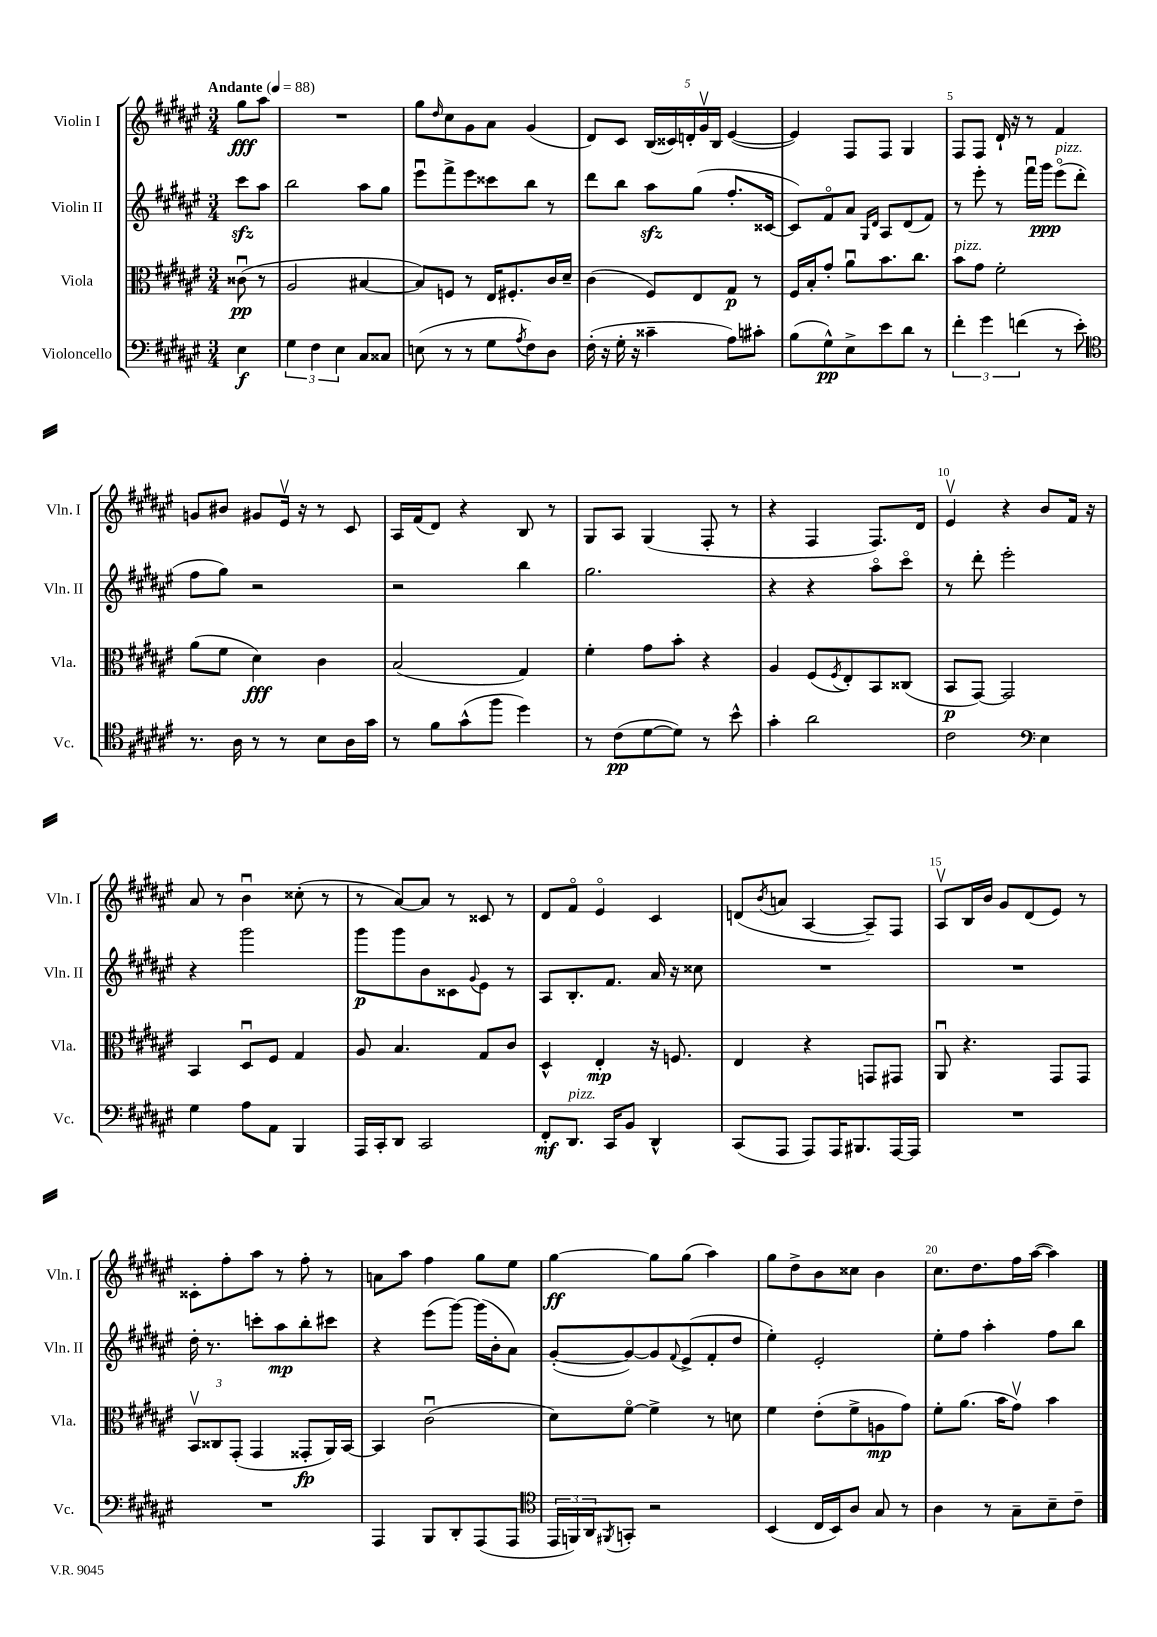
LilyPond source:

<<
\new StaffGroup <<
\new Staff = "s0" \with { instrumentName = "Violin I" shortInstrumentName = "Vln. I" } {
    \clef treble \key fis \major \numericTimeSignature \time 3/4 \partial 4 \tempo "Andante" 4 = 88
    gis''8\fff ais''8 |
    R2. |
    gis''8 \grace { dis''16 } cis''8 gis'8 ais'8 gis'4( |
    dis'8) cis'8 \tuplet 5/4 { b16( cisis'16) d'16-. gis'16\upbow b16 } eis'4~( |
    eis'4) fis8 fis8 gis4 |
    fis8 fis8 dis'16-! r16 r8 fis'4 |
    g'8 bis'8 gis'8 eis'16\upbow r16 r8 cis'8 |
    ais16 fis'16( dis'8) r4 b8 r8 |
    gis8 ais8 gis4( fis8-. r8 |
    r4 fis4 fis8.) dis'16 |
    eis'4\upbow r4 b'8 fis'16 r16 |
    ais'8 r8 b'4\downbow cisis''8-.( r8 |
    r8 ais'8~) ais'8 r8 cisis'8 r8 |
    dis'8 fis'8\flageolet eis'4\flageolet cis'4 |
    d'8( \acciaccatura { b'8 } a'8 ais4~ ais8--) fis8 |
    ais8\upbow b16 b'16 gis'8 dis'8( eis'8) r8 |
    cisis'8-. fis''8-. ais''8 r8 fis''8-. r8 |
    a'8 ais''8 fis''4 gis''8 eis''8 |
    gis''4~\ff gis''8 gis''8( ais''4) |
    gis''8 dis''8-> b'8 cisis''8 b'4 |
    cis''8. dis''8. fis''16 ais''16~( ais''4) \bar "|." |
}
\new Staff = "s1" \with { instrumentName = "Violin II" shortInstrumentName = "Vln. II" } {
    \clef treble \key fis \major \numericTimeSignature \time 3/4 \partial 4
    cis'''8\sfz ais''8 |
    b''2 ais''8 gis''8 |
    eis'''8\downbow fis'''8-> eis'''8 cisis'''8 b''8 r8 |
    dis'''8 b''8 ais''8\sfz gis''8( fis''8.-. cisis'16~ |
    cisis'8) fis'8\flageolet ais'8 \grace { gis16 dis'16 } ais8 dis'8( fis'8) |
    r8 eis'''8-. r8 fis'''16\downbow gis'''16\ppp eis'''8\flageolet^\markup { \italic "pizz." }( dis'''8-. |
    fis''8 gis''8) r2 |
    r2 b''4 |
    gis''2. |
    r4 r4 ais''8\flageolet cis'''8\flageolet |
    r8 dis'''8-. eis'''2-. |
    r4 gis'''2 |
    gis'''8\p gis'''8 b'8 cisis'8 \appoggiatura { gis'8 } eis'8 r8 |
    ais8 b8.-. fis'8. ais'16 r16 cisis''8 |
    R2. |
    R2. |
    dis''16-. r8. c'''8-. ais''8\mp b''8-. cis'''8 |
    r4 eis'''8( gis'''8~) gis'''16( b'16-. ais'8) |
    gis'8~-.( gis'8~) gis'8 \appoggiatura { fis'8 } eis'8->( fis'8-. dis''8 |
    eis''4-.) eis'2-. |
    eis''8-. fis''8 ais''4-. fis''8 b''8 \bar "|." |
}
\new Staff = "s2" \with { instrumentName = "Viola" shortInstrumentName = "Vla." } {
    \clef alto \key fis \major \numericTimeSignature \time 3/4 \partial 4
    cisis'8\downbow\pp( r8 |
    ais2 bis4~ |
    bis8) f8 r8 eis16 fis8.-. cis'16 dis'16-- |
    cis'4( fis8) eis8 gis8\p r8 |
    fis16 b16-. gis'8-. ais'8\downbow b'8. cis''8. |
    b'8^\markup { \italic "pizz." } gis'8 fis'2-. |
    ais'8( fis'8 dis'4\fff) cis'4 |
    b2( gis4) |
    fis'4-. gis'8 b'8-. r4 |
    ais4 fis8( \acciaccatura { fis8 } eis8-.) b,8 cisis8( |
    b,8\p gis,8~) gis,2 |
    b,4 dis8\downbow fis8 gis4 |
    ais8 b4. gis8 cis'8 |
    dis4-^ eis4-.\mp r16 f8. |
    eis4 r4 g,8 gis,8 |
    ais,8\downbow r4. gis,8 gis,8 |
    \tuplet 3/2 { b,8\upbow cisis8 gis,8-.( } gis,4 gisis,8-.\fp ais,16) b,16~ |
    b,4 cis'2\downbow( |
    dis'8) fis'8~\flageolet fis'4-> r8 d'8 |
    fis'4 eis'8-.( fis'8-> a8\mp gis'8) |
    fis'8-. ais'8.( b'16 gis'8\upbow) b'4 \bar "|." |
}
\new Staff = "s3" \with { instrumentName = "Violoncello" shortInstrumentName = "Vc." } {
    \clef bass \key fis \major \numericTimeSignature \time 3/4 \partial 4
    eis4\f |
    \tuplet 3/2 { gis4 fis4 eis4 } cis8 cisis8 |
    e8( r8 r8 gis8 \acciaccatura { ais8 } fis8) dis8 |
    fis16-.( r16 gis16-. r16 cisis'4-- ais8) cis'8-. |
    b8( gis8-^\pp) eis8-> eis'8 dis'8 r8 |
    \tuplet 3/2 { fis'4-. gis'4 f'4( } r8 eis'8-.) |
    \clef tenor r8. ais16 r8 r8 b8 ais16 gis'16 |
    r8 fis'8 gis'8-^( fis''8 dis''4) |
    r8 cis'8\pp( dis'8~ dis'8) r8 b'8-^ |
    gis'4-. ais'2 |
    cis'2 \clef bass eis4 |
    gis4 ais8 ais,8 b,,4 |
    ais,,16 cis,16-. dis,8 cis,2 |
    fis,8-.\mf dis,8.^\markup { \italic "pizz." } cis,16 b,8 dis,4-^ |
    cis,8( ais,,8 ais,,8) ais,,16 bis,,8. ais,,16~ ais,,16 |
    R2. |
    R2. |
    ais,,4 b,,8 dis,8-. ais,,8( ais,,8 |
    \clef tenor \tuplet 3/2 { eis,16 f,16) ais,16 } \acciaccatura { fis,8 } g,8-. r2 |
    b,4( cis16 b,16) ais8 gis8 r8 |
    ais4 r8 gis8-- b8-- cis'8-- \bar "|." |
}
>>
>>
\layout { \context { \Score \override BarNumber.break-visibility = ##(#f #t #t) barNumberVisibility = #(every-nth-bar-number-visible 5) } }
